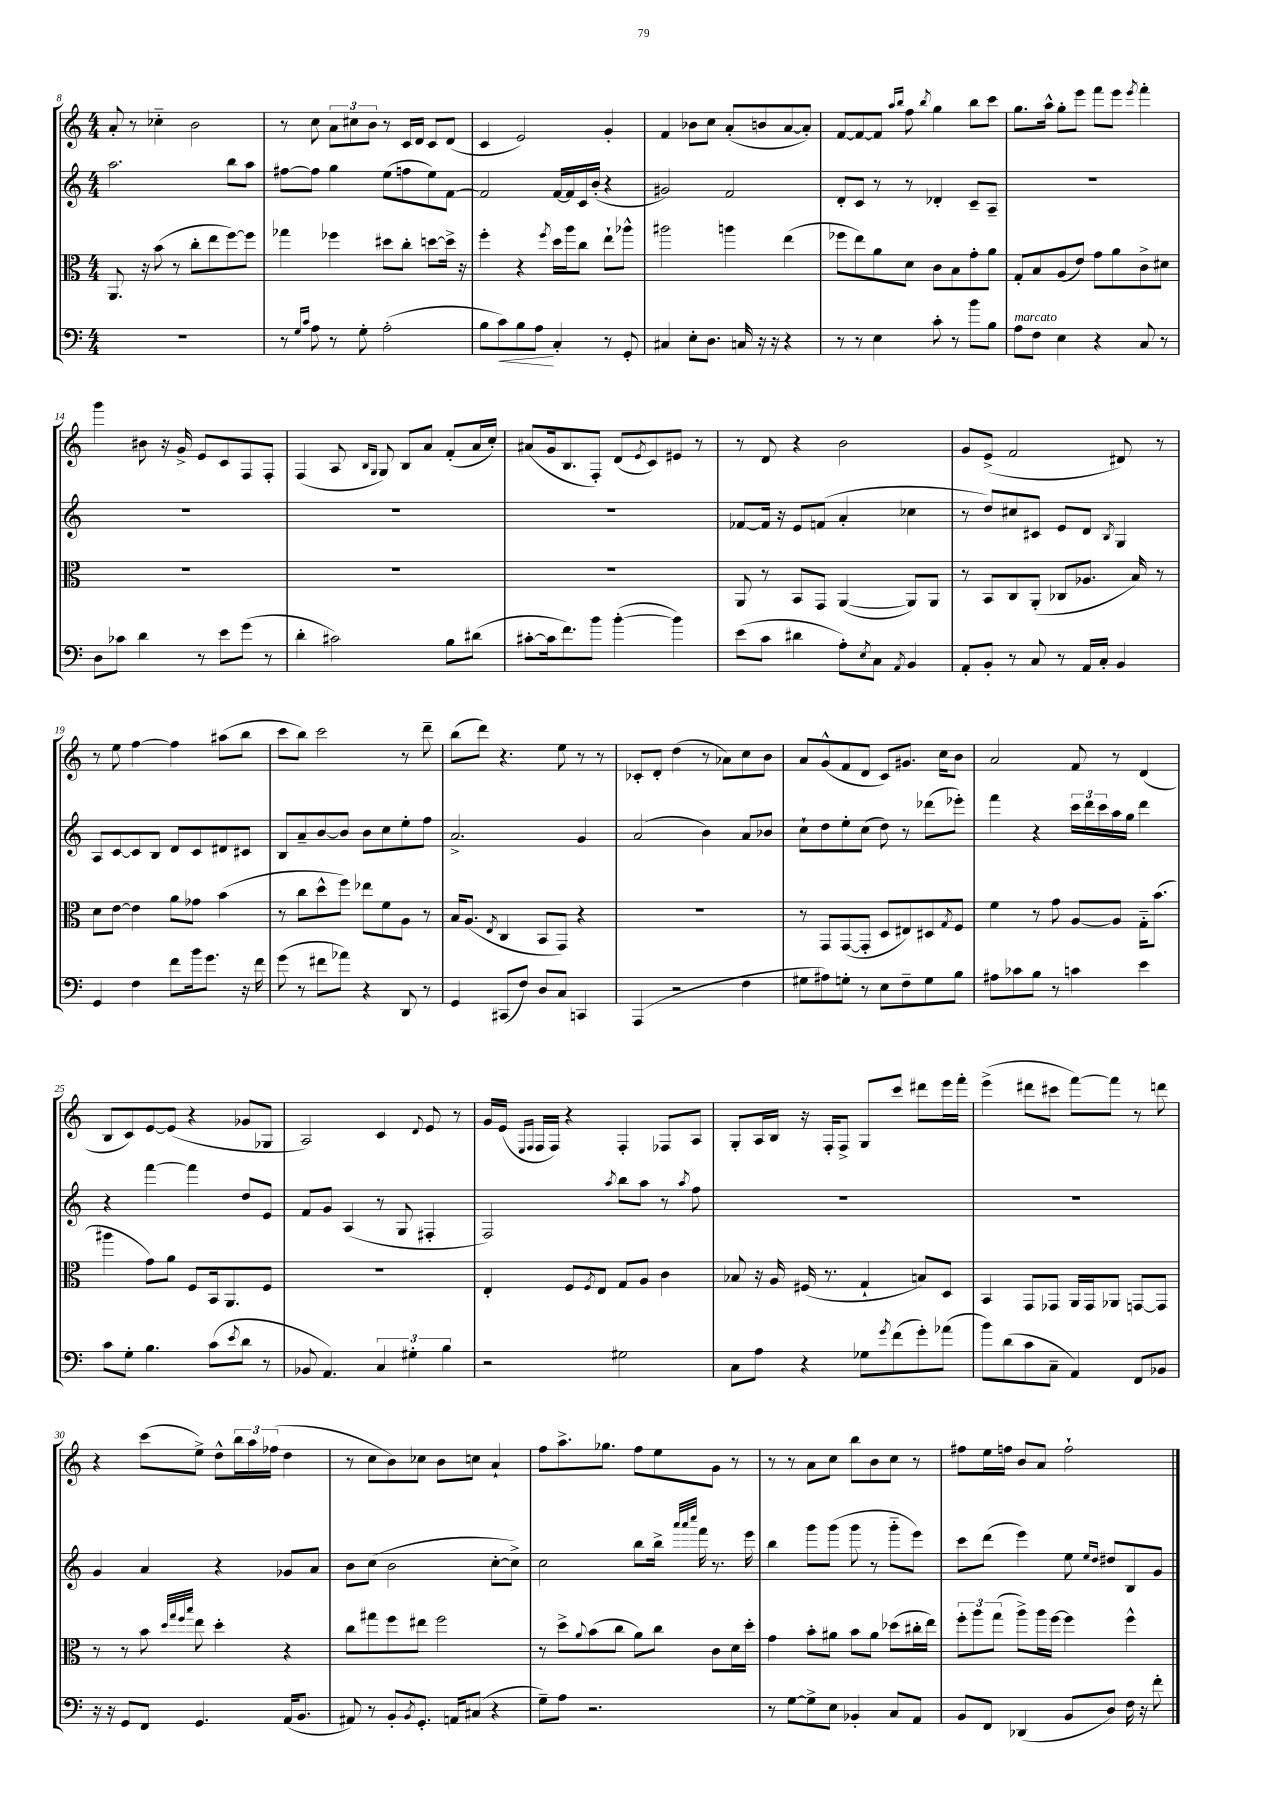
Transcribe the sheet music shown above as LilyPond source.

<<
\new StaffGroup <<
\new Staff = "s0" {
    \clef treble \key c \major \numericTimeSignature \time 4/4
    a'8-. r8 ces''4-_ b'2 |
    r8 c''8 \tuplet 3/2 { a'8 cis''8 b'8 } r8 c'16 d'16 c'8 d'8( |
    c'4 e'2) g'4-. |
    f'4 bes'8 c''8 a'8-.( b'8 a'8~ a'8-.) |
    f'8~ f'8~ f'8 \grace { a''16 b''16 } f''8 \acciaccatura { b''8 } g''4 b''8 c'''8 |
    g''8. a''16-^ g''8-. e'''8 f'''8 e'''8 \acciaccatura { e'''8 } f'''4-. |
    g'''4 bis'8 r16 g'16-> e'8 c'8 f8 f8-. |
    f4( a8 \grace { b16 g16 } g8) b8 a'8 f'8-.( a'16 c''16-.) |
    ais'8( g'16 b8. f8-.) d'8( \acciaccatura { e'8 } c'8) eis'8 r8 |
    r8 d'8 r4 b'2 |
    g'8 e'8->( f'2 dis'8) r8 |
    r8 e''8 f''4~ f''4 ais''8( b''8 |
    c'''8 b''8) c'''2 r8 d'''8-- |
    b''8( d'''8) r4. e''8 r8 r8 |
    ces'8-. d'8-. d''4( r8 aes'8) c''8 b'8 |
    a'8 g'8-^( f'8 d'8 c'8) gis'8. c''16 b'8 |
    a'2 f'8 r8 d'4( |
    b8 c'8) e'8~ e'8( r4 ges'8 ges8 |
    a2) c'4 \appoggiatura { d'8 } e'8 r8 |
    g'16 e'16( \grace { e16 f16 } f16 f16) r4 f4-. fes8 a8 |
    g8-. a16 b16 r16 f16-. f8-> g8 c'''8 dis'''8 e'''16 f'''16-. |
    e'''4->( dis'''8 cis'''8 f'''8~) f'''8 r8 d'''8 |
    r4 c'''8( e''8->) d''8-^ \tuplet 3/2 { b''16 a''16 fes''16( } d''4 |
    r8 c''8 b'8) ces''8 b'8 c''8 a'4-! |
    f''8 a''8.-> ges''8. f''8 e''8 g'8 r8 |
    r8 r8 a'8 c''8 b''8 b'8 c''8 r8 |
    fis''8 e''16 f''16 b'8 a'8 f''2-! \bar "|." |
}
\new Staff = "s1" {
    \clef treble \key c \major \numericTimeSignature \time 4/4
    a''2. b''8 a''8 |
    fis''8~ fis''8 g''4 e''8( f''8 e''8) f'8~ |
    f'2 f'16~ f'16 c'16 b'16-.( r4 |
    gis'2) f'2 |
    d'8-. c'8 r8 r8 des'4-. c'8-- a8-- |
    R1 |
    R1 |
    R1 |
    R1 |
    fes'8~ fes'16 r16 e'8 f'8( a'4-. ces''4 |
    r8 d''8) cis''8 cis'8 e'8 d'8 \acciaccatura { b8 } g4 |
    a8 c'8~ c'8 b8 d'8 c'8 dis'8 cis'8 |
    b8 a'8-- b'8~ b'8 b'8 c''8 e''8-. f''8 |
    a'2.-> g'4 |
    a'2( b'4) a'8 bes'8 |
    c''8-! d''8 e''8-. c''8( d''8) r8 des'''8( ees'''8-.) |
    f'''4 r4 \tuplet 3/2 { c'''16 d'''16 c'''16 } a''16 g''16 d'''4 |
    r4 f'''4~ f'''4 d''8 e'8 |
    f'8 g'8 a4( r8 g8 fis4-. |
    f2) \acciaccatura { a''8 } b''8 a''8 r8 \acciaccatura { a''8 } f''8 |
    R1 |
    R1 |
    g'4 a'4 r4 ges'8 a'8 |
    b'8 c''8( b'2 c''8~-. c''8->) |
    c''2 b''8 b''16-> \grace { a'''32 a'''32 c''''32 } f'''16 r8. e'''16 |
    b''4 g'''8 g'''8( g'''8 r8 g'''8-_ e'''8) |
    c'''8 d'''8( e'''4) e''8 \grace { e''16 d''16 } dis''8 b8 g'8 \bar "|." |
}
\new Staff = "s2" {
    \clef alto \key c \major \numericTimeSignature \time 4/4
    a,8. r16 b'8( r8 c''8-. e''8 f''8~) f''8 |
    ges''4 fes''4 dis''8 c''8-. d''8~ d''16-> r16 |
    f''4-. r4 \acciaccatura { f''8 } d''16 a''16 c''8 e''8-! aes''8-^ |
    ais''2 a''4 e''4( |
    fes''8 e''8) a'8 d'8 c'8 b8 g'8-. a'8 |
    g8-. b8 a8( e'8) g'8 a'8 c'8-> dis'8 |
    R1 |
    R1 |
    R1 |
    a,8 r8 b,8 g,8 a,4~( a,8) a,8 |
    r8 b,8 c8 a,8-.( ces8 aes8. b16) r8 |
    d'8 e'8~ e'4 a'8 ges'8 b'4( |
    r8 c''8 d''8-^ f''8) ees''8 f'8 a8 r8 |
    b16 a8.( \acciaccatura { e8 } c4 b,8 g,8) r4 |
    R1 |
    r8 g,8 g,8~( g,8-. d8 eis8) dis8 \acciaccatura { g8 } f8 |
    f'4 r8 g'8 a8~ a8 g16-_ b'8.( |
    ais''4 g'8) a'8 f8 b,16 a,8. f8 |
    R1 |
    e4-. f8 \acciaccatura { f8 } e8 g8 a8 c'4 |
    bes8 r16 a16 fis16( r8. g4-! b8) d8 |
    b,4 g,8 ges,8 a,16 ges,16 aes,8 g,8~ g,8 |
    r8 r8 b'8 \grace { d''32 g''32 f''32 b''32 } e''8 d''4-. r4 |
    c''8 gis''8 f''8 eis''8 f''2 |
    r8 d''8-> \appoggiatura { a'8 } b'8( c''8 a'8) c''8 c'8 d'16 d''16-. |
    g'4 b'8-. ais'8 b'8 ais'8 des''8( cis''16-. e''16) |
    \tuplet 3/2 { f''8-. a''8 g''8( } a''8->) a''16 f''16~ f''4 f''4-^ \bar "|." |
}
\new Staff = "s3" {
    \clef bass \key c \major \numericTimeSignature \time 4/4
    R1 |
    r8 \grace { g16 c'16 } a8 r8 g8-. a2-.( |
    b8 c'8\<) b8 a8\! c4-. r8 g,8-. |
    cis4 e8-. d8. c16 r16 r16 r4 |
    r8 r8 e4 c'8-. r8 b'8 b8 |
    a8^\markup { \italic "marcato" } f8 e4 r4 c8 r8 |
    d8 ces'8 d'4 r8 e'8 g'8( r8 |
    d'4-. cis'2) b8 dis'8( |
    cis'8~-. cis'16 f'8.) b'8 b'4~-.( b'4) |
    e'8( c'8 dis'4 a8-.) \acciaccatura { e8 } c8 \acciaccatura { a,8 } b,4 |
    a,8-. b,8-. r8 c8 r8 a,16 c16-. b,4 |
    g,4 f4 f'8 b'16 g'8. r16 f'16 |
    g'8( r8 fis'8 aes'8) r4 d,8 r8 |
    g,4 cis,8( f8) d8 c8 c,4 |
    a,,4( r2 f4 |
    gis8 ais8) g8-. r8 e8 f8-- g8 b8 |
    ais8 ces'8 b8 r8 c'4 e'4 |
    c'8 g8-. b4. c'8( \acciaccatura { e'8 } d'8 r8 |
    bes,8 a,4.) \tuplet 3/2 { c4 gis4-. b4 } |
    r2 gis2 |
    c8 a8 r4 ges8 \acciaccatura { g'8 } f'8( g'8-.) aes'8( |
    b'8) d'8( c'8 c8-- a,4) f,8 bes,8 |
    r16 r16 g,8 f,8 g,4. a,16( b,8. |
    ais,8) r8 b,8-. \acciaccatura { b,8 } g,8.-. a,16 cis8( r4 |
    g8--) a8 r2. |
    r8 g8~ g8-> e8 bes,4-. c8 a,8 |
    b,8 f,8 des,4( b,8 d8) f16 r16 f'8-. \bar "|." |
}
>>
>>
\layout { \context { \Score currentBarNumber = #8 } }
